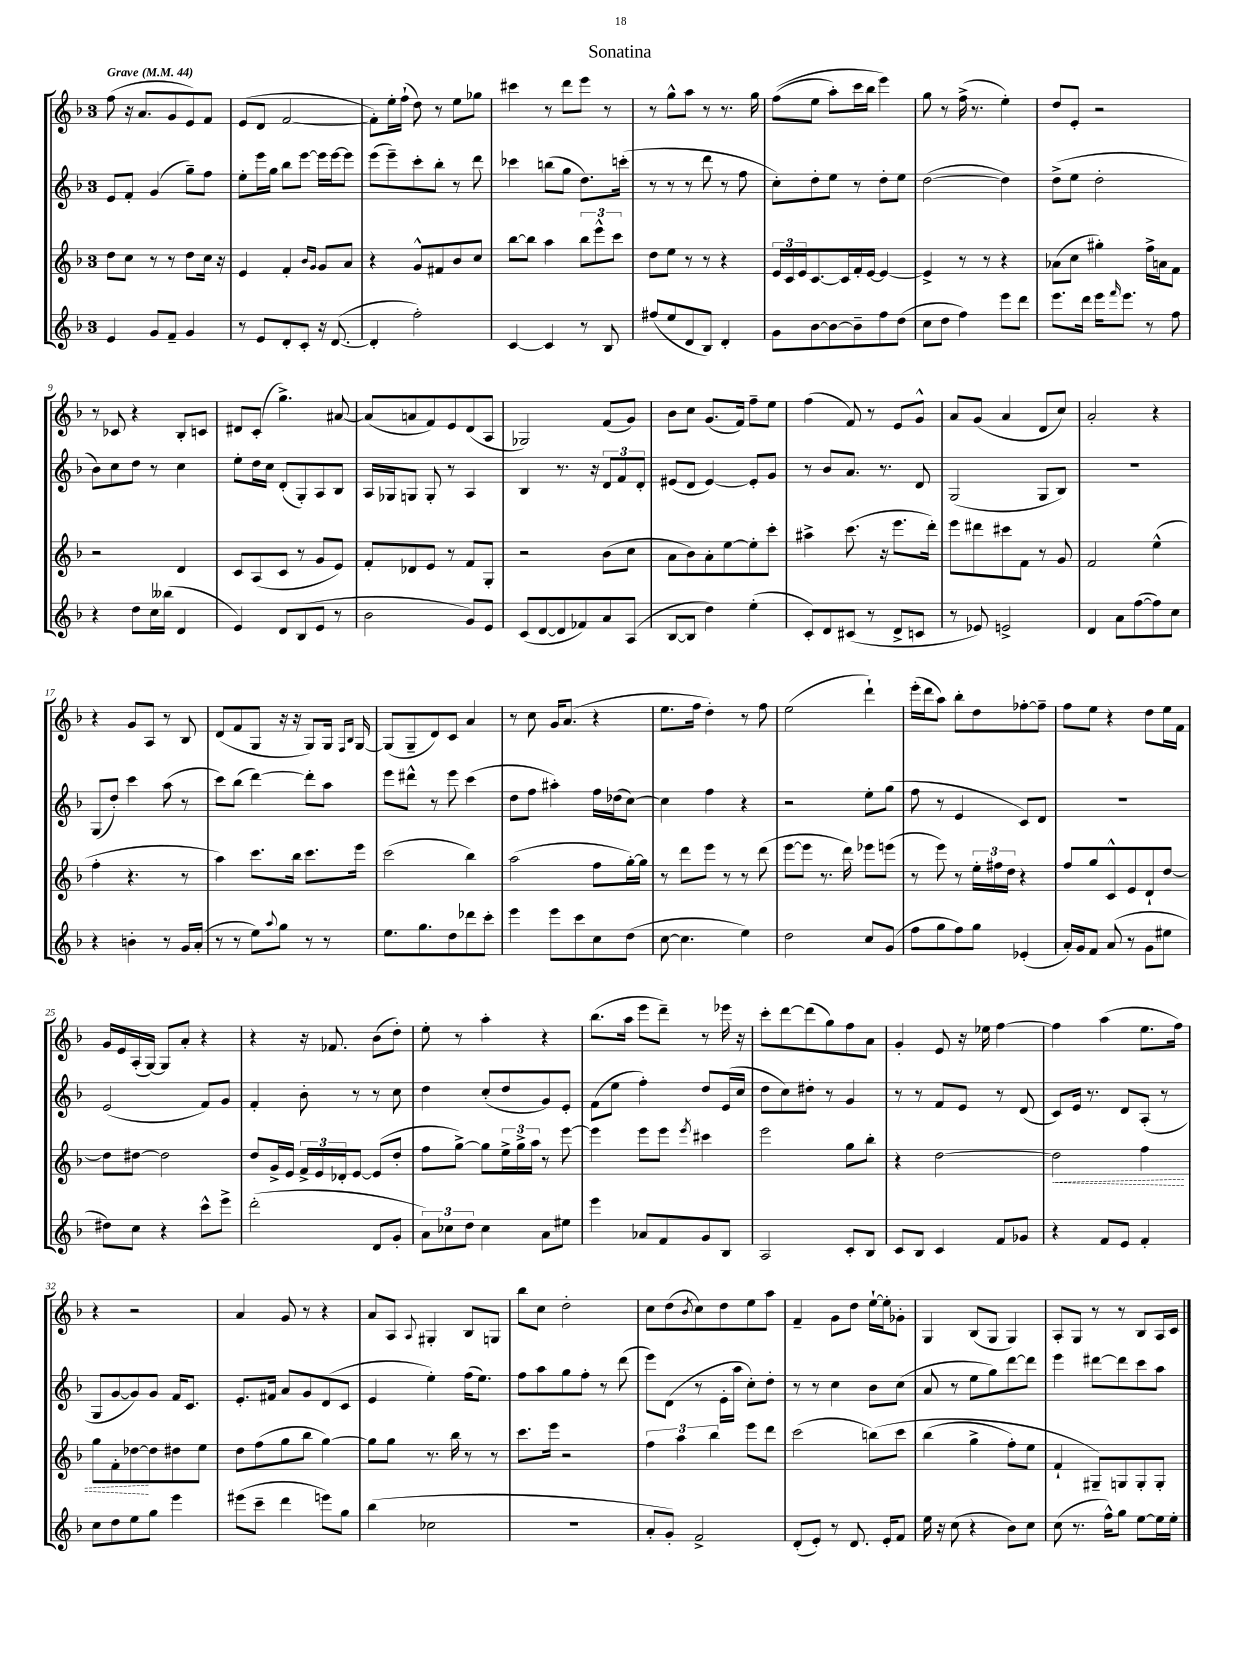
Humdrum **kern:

**kern	**kern	**kern	**kern
*staff4	*staff3	*staff2	*staff1
*clefG2	*clefG2	*clefG2	*clefG2
*k[b-]	*k[b-]	*k[b-]	*k[b-]
*M3/4	*M3/4	*M3/4	*M3/4
*MM44	*MM44	*MM44	*MM44
4e	8dd	8e	(8ff
.	8cc	8f'	16r
.	.	.	8.a
8g	8r	(4g	.
8f~	8r	.	8g
4g	8dd	8gg~)	8e)
.	16cc	8ff	8f
.	16r	.	.
=	=	=	=
8r	4e	8ee'	(8e
8e	.	16eee	8d
.	.	16gg	.
8d'	4f'	8bb-	[2f
8c'	.	[8eee	.
.	16qqb-	.	.
.	16qqg	.	.
16r	8g	16eee]	.
([8.d	.	[16eee	.
.	8a	8eee]	.
=	=	=	=
4d']	4r	(8eee	8f'])
.	.	8eee~)	16ee'
.	.	.	(16ff`
2ff')	8g^^	8ccc'	8dd)
.	8f#	8bb-'	8r
.	8b-	8r	8ee
.	8cc	8ddd	8gg-
=	=	=	=
[4c	[8bb-	4ccc-	4ccc#
.	8bb-]	.	.
4c]	4aa	(8bb	8r
.	.	8gg	8ddd
8r	12bb-	8.dd)	8eee
.	12eee^^	.	.
8B-	.	.	8r
.	12ccc	.	.
.	.	(16ccc'	.
=	=	=	=
(8ff#	8dd	8r	8r
8ee	8ee	8r	8gg^^
8d	8r	8r	8aa
8B-)	8r	8ddd	8r
4d'	4r	8r	8.r
.	.	8ff	.
.	.	.	16gg
=	=	=	=
8g	24e	8cc')	&((8ff
.	24c	.	.
.	24e	.	.
[8b-	[8.c	8dd'	8ee
8b-_	.	8ee	8aa')
.	16c]	.	.
8b-~]	16f'	8r	16ccc
.	[16e	.	16bb-
8ff	4e_	8dd'	4eee&)
(8dd	.	8ee	.
=	=	=	=
8cc	4e^]	([2dd	8gg
8dd	.	.	8r
4ff)	8r	.	(16ff^
.	.	.	8.r
.	8r	.	.
8eee	4r	4dd])	4ee')
8ddd	.	.	.
=	=	=	=
8.eee	(8a-	(8dd^	8dd
.	8cc	8ee	8e'
16ddd	.	.	.
16eee	4gg#')	2dd'	2r
16qqfff	.	.	.
8.eee	.	.	.
8r	16ff^	.	.
.	16a	.	.
8ff	8f	.	.
=	=	=	=
4r	2r	8b-)	8r
.	.	8cc	8c-
8dd	.	8dd	4r
16cc	.	8r	.
(16bb--	.	.	.
4d	4d	4cc	8B-'
.	.	.	8c
=	=	=	=
4e)	8c	8ee'	8d#
.	(8A	16dd	(8c'
.	.	16cc	.
8d	8c	(8d'	4.gg^)
(8B-	8r	8G')	.
8e	8g	8A	.
8r	8e)	8B-	[8a#
=	=	=	=
2b-	8f'	16A	(8a#]
.	.	16G-	.
.	8d-	8G	8a
.	8e	8G'	8f)
.	8r	8r	8e
8g)	8f	4A	(8d
8e	8G'	.	8A
=	=	=	=
(8c	2r	4B-	2G-)
[8d	.	.	.
8d]	.	8.r	.
8f-)	.	.	.
.	.	16r	.
8a	(8b-	12d	(8f
.	.	12f	.
(8A	8cc	.	8g)
.	.	12d'	.
=	=	=	=
[8B-	8a	(8e#	8b-
8B-]	8b-)	8d	8cc
4dd)	8a'	[4e#)	(8.g
.	[8ee	.	.
.	.	.	16f)
(4ee'	8ee']	8e#']	8ff~
.	8ccc'	8g	8ee
=	=	=	=
8c')	4aa#^	8r	(4ff
8d	.	8b-	.
(8c#	(8.ccc	8.a	8f)
8r	.	.	8r
.	16r	8.r	.
8d^	8.eee	.	8e
8c	.	8d	8g^^
.	16ddd')	.	.
=	=	=	=
8r	8eee	(2G	8a
8e-)	8ddd#	.	(8g
2e^	8ccc#	.	4a
.	8f	.	.
.	8r	8G	8d
.	8g	8B-)	8cc)
=	=	=	=
4d	2f	2.r	2a'
8a	.	.	.
([8ff	.	.	.
8ff])	(4ee^^	.	4r
8cc	.	.	.
=	=	=	=
4r	4ff'	(8G	4r
.	.	8dd')	.
4b'	4.r	4ccc	8g
.	.	.	8A
8r	.	(8aa	8r
16g	8r	8r	8B-
(16a'	.	.	.
=	=	=	=
8r	4aa)	8ccc)	(8d
8r	.	(8bb-	8f
8ee)	8.ccc	[4ddd)	8G
8qqaa	.	.	.
8gg	.	.	16r
.	16bb-	.	16r
8r	8.ccc	8ddd']	8G)
8r	.	8aa	16G
.	.	.	16qqF
.	.	.	16qqB-
.	16eee	.	[16G
=	=	=	=
8.ee	(2ccc	8eee	(8G]
.	.	8ddd#^^	8G~
8.gg	.	.	.
.	.	8r	8d)
8dd	.	8eee	8c
8ddd-	4bb-)	(4ccc	4a
8ccc'	.	.	.
=	=	=	=
4eee	(2aa	8dd	8r
.	.	8ff	8cc
8eee	.	4aa#')	16g
.	.	.	(8.a
8ccc	.	.	.
8cc	8ff	16ff	4r
.	.	(16dd-	.
(8dd	[16gg')	[8cc)	.
.	16gg]	.	.
=	=	=	=
[8cc	8r	4cc]	8.ee
4.cc]	8ddd	.	.
.	.	.	16ff
.	8eee	4ff	4dd')
.	8r	.	.
4ee)	8r	4r	8r
.	(8ddd	.	8ff
=	=	=	=
2dd	[8eee	2r	(2ee
.	8eee]	.	.
.	8.r	.	.
.	16ddd)	.	.
8cc	8eee-	8ee'	4ddd`)
(8g	(8eee	(8gg	.
=	=	=	=
8ff	8r	8ff	(16eee'
.	.	.	16ddd
8gg	8eee)	8r	8aa)
8ff)	8r	4e	8bb-'
8gg	24ee'	.	8dd
.	24ff#	.	.
.	24dd	.	.
(4e-'	4r	8c)	[8ff-'
.	.	8d	8ff-~]
=	=	=	=
16a')	8ff	2.r	8ff
16g	.	.	.
8f	8gg	.	8ee
(8a	8c^^	.	4r
8r	8e	.	.
8g	8d`	.	8dd
8ee#	[8dd	.	16ee
.	.	.	16f
=	=	=	=
8dd#)	8dd]	(2e	16g
.	.	.	16e
8cc	[8dd#	.	(16A'
.	.	.	[16G)
4r	2dd#]	.	8G]
.	.	.	8a'
8ccc^^	.	8f)	4r
8eee^	.	8g	.
=	=	=	=
(2ddd'	8dd	4f'	4r
.	16g^	.	.
.	16e	.	.
.	24f^	8b-'	16r
.	24e	.	.
.	.	.	8.f-
.	24d-'	.	.
.	[8e	8r	.
8d	(8e]	8r	(8b-
8g'	8dd'	8cc	8dd')
=	=	=	=
12a)	8ff	4dd	8ee'
12cc-	.	.	.
.	[8gg^)	.	8r
12dd	.	.	.
4cc-	8gg]	(8cc'	4aa'
.	24ee^	8dd	.
.	24gg^	.	.
.	24aa	.	.
8a	8r	8g)	4r
8ee#	[8eee	8e'	.
=	=	=	=
4eee	4eee]	(8f	(8.bb-
.	.	8ee	.
.	.	.	16aa
8a-	8eee	4ff')	8eee
8f	8eee	.	8ddd~)
.	8qeee	.	.
8g	4ccc#	8dd	8r
8B-	.	(16e	16eee-
.	.	16cc	16r
=	=	=	=
2A	2eee	8dd	8ccc'
.	.	8cc)	[8ddd
.	.	8dd#'	(8ddd]
.	.	8r	8gg)
8c'	8gg	4g	8ff
8B-	8bb-'	.	8a
=	=	=	=
8c	4r	8r	4g'
8B-	.	8r	.
4c	[2dd	8f	8e
.	.	8e	16r
.	.	.	16ee-
8f	.	8r	[4ff
8g-	.	(8d	.
=	=	=	=
4r	2dd]	8c)	4ff]
.	.	16e	.
.	.	8.r	.
8f	.	.	(4aa
8e	.	8d	.
4f'	4ff	(8A'	8.ee
.	.	8r	.
.	.	.	16ff)
=	=	=	=
8cc	8gg	8G	4r
8dd	8f'	[8g	.
8ee	[8dd-	8g])	2r
8gg	8dd-]	8g	.
4eee	8dd#	16f	.
.	.	8.c	.
.	8ee	.	.
=	=	=	=
(8eee#	8dd	8.e'	4a
8ccc~	(8ff	.	.
.	.	16f#	.
4ddd	8gg	8a	8g
.	8bb-	8g	8r
8eee)	[4gg)	(8d	4r
8gg	.	8c	.
=	=	=	=
(4bb-	8gg]	4e	8a
.	8gg	.	8A
.	.	.	8qqA
2cc-	8.r	4ee')	4G#'
.	16bb-	.	.
.	8r	(16ff	8B-
.	.	8.ee)	.
.	8r	.	8G
=	=	=	=
2.r	8.ccc	8ff	8bb-
.	.	8aa	8cc
.	16eee	.	.
.	2r	8gg	2dd'
.	.	8ff'	.
.	.	8r	.
.	.	(8ddd	.
=	=	=	=
8a'	6ff	8eee)	8cc
8g')	.	(8d	(8dd
.	6aa	.	.
.	.	.	8qb-
2f^	.	8r	8cc)
.	6bb-	.	.
.	.	16e'	8dd
.	.	16aa	.
.	8eee	8cc')	8ee
.	8ddd	8dd'	8aa
=	=	=	=
(8d'	(2ccc	8r	4f~
8e')	.	8r	.
8r	.	4cc	8g
8.d	.	.	8dd
.	&(8bb)	8b-	[16ee`
16e'	.	.	16ee']
8f	8ccc	(8cc	8g-'
=	=	=	=
16ee	(4bb-	8a	4G
16r	.	.	.
(8cc	.	8r	.
4r	4gg^	8ee	(8B-
.	.	8gg)	8G
8b-)	8ff')	[8ddd	4G)
8cc	8ee	8ddd]	.
=	=	=	=
(8cc	4f`	4eee	8A'
8.r	.	.	8G
.	8G#~&)	[8ddd#	8r
16ff^^)	.	.	.
8gg	8G	8ddd#]	8r
[8ee	8G'	8ccc	8B-
16ee]	8G'	8aa	16A
16ee'	.	.	16c
==	==	==	==
*-	*-	*-	*-
